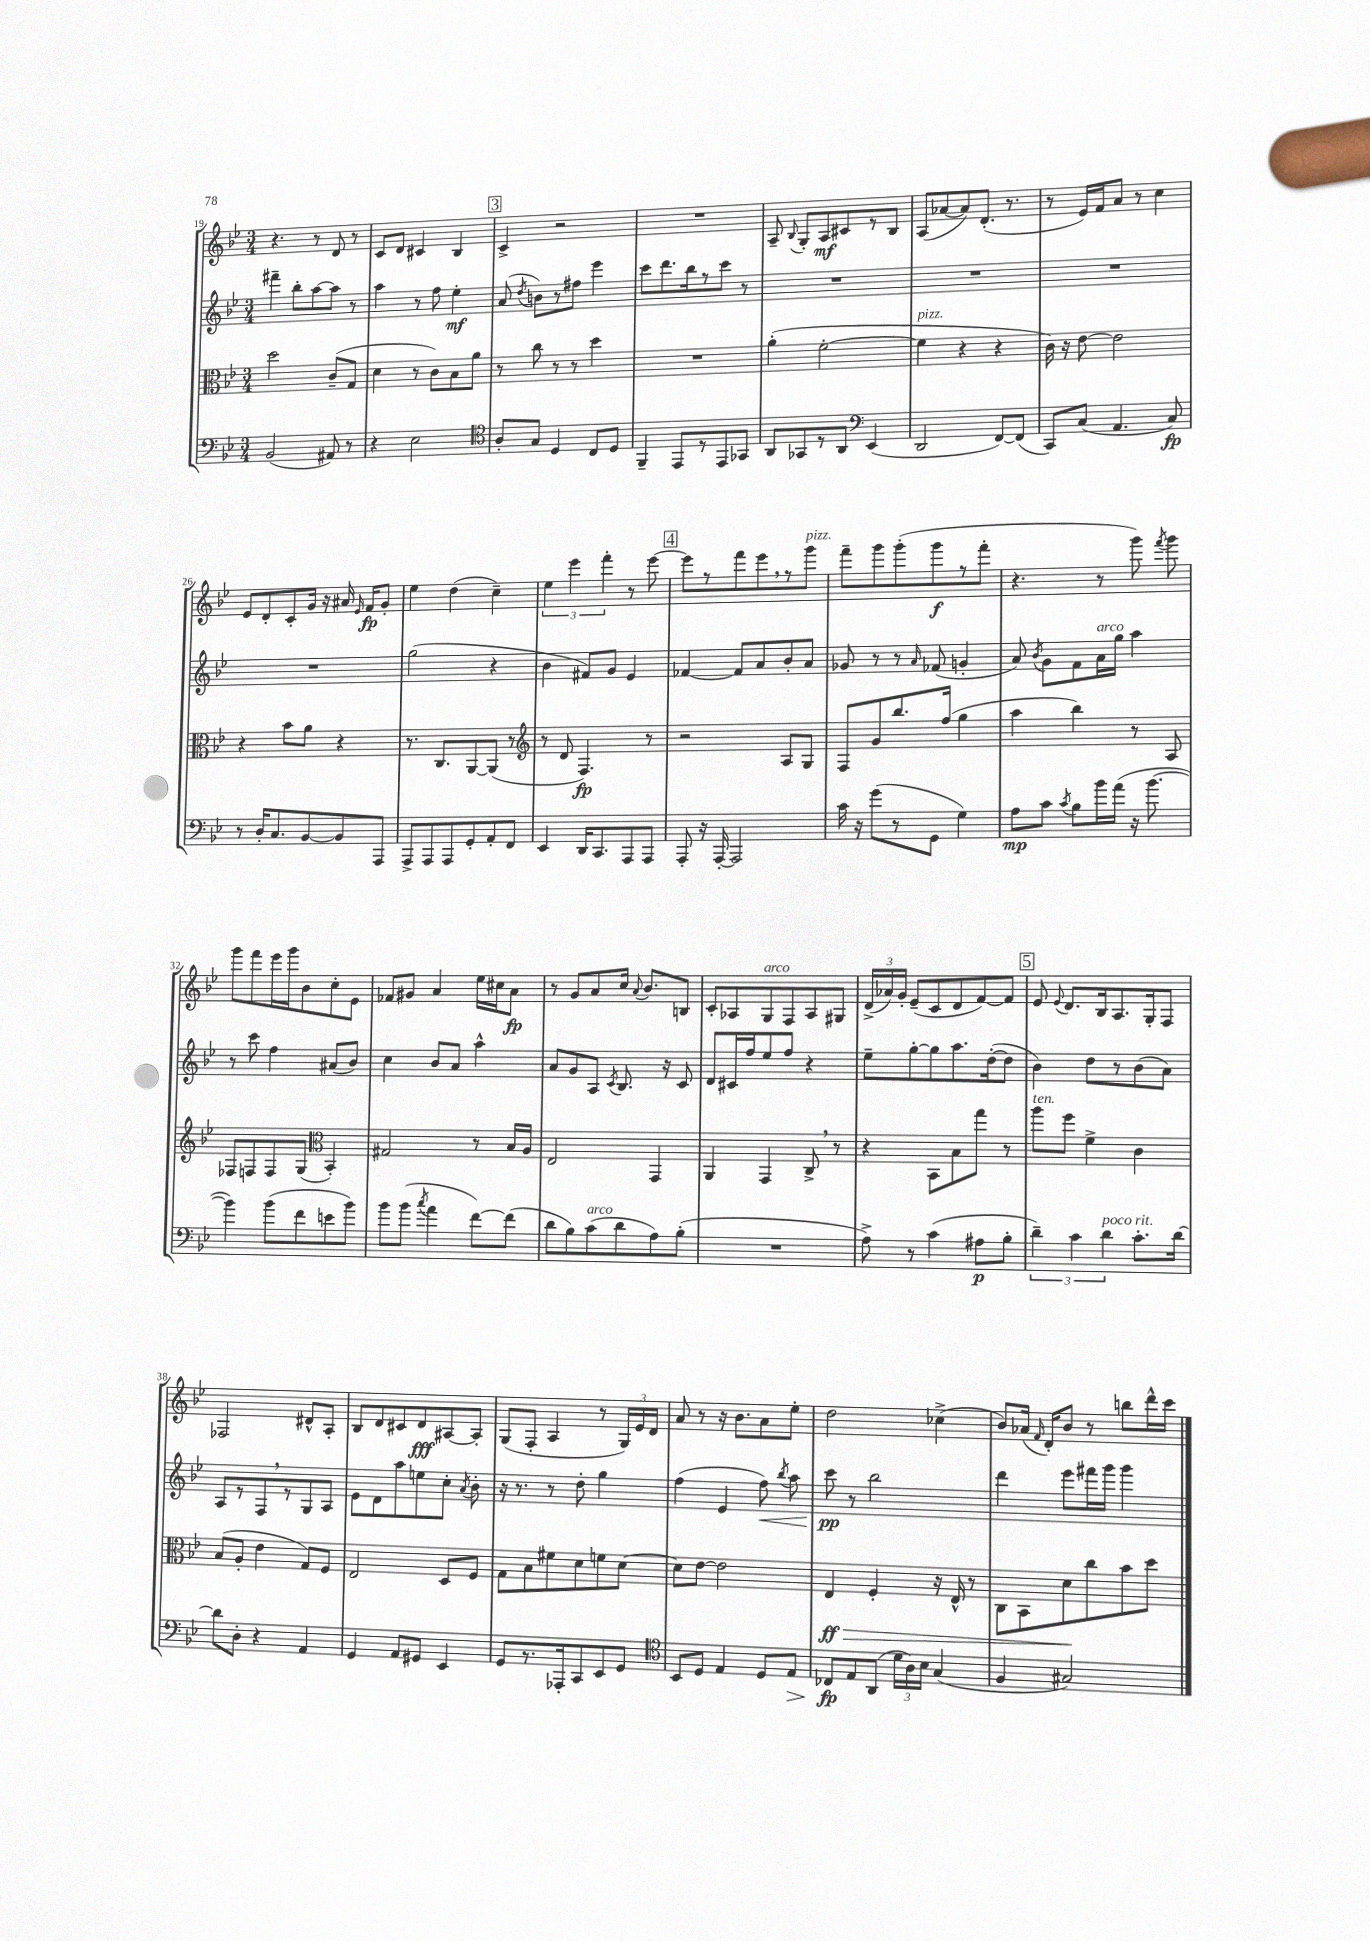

**kern	**dynam	**kern	**dynam	**kern	**dynam	**kern	**dynam
*part4	*part4	*part3	*part3	*part2	*part2	*part1	*part1
*staff4	*staff4	*staff3	*staff3	*staff2	*staff2	*staff1	*staff1
*clefF4	*	*clefC3	*	*clefG2	*	*clefG2	*
*k[b-e-]	*	*k[b-e-]	*	*k[b-e-]	*	*k[b-e-]	*
*M3/4	*	*M3/4	*	*M3/4	*	*M3/4	*
=19	=19	=19	=19	=19	=19	=19	=19
(2BB-/	.	2dd\	.	4fff#X~\	.	4.r	.
.	.	.	.	8bb-'\L	.	.	.
.	.	.	.	[8aa\	.	8r	.
8AA#X/)	.	(8c~/L	.	8aa\J]	.	8d/	.
8r	.	8G/J	.	8r	.	8r	.
=20	=20	=20	=20	=20	=20	=20	=20
4r	.	4d\	.	4aa\	.	8c/L	.
.	.	.	.	.	.	8d/J	.
2E-\	.	8r	.	8r	.	4c#X/	.
.	.	8c\L)	.	8ff\	.	.	.
.	.	8B-\	.	4ee-'\	mf	4B-/	.
.	.	8a\J	.	.	.	.	.
!!LO:REH:place=s1:t=3
=21	=21	=21	=21	=21	=21	=21	=21
*clefC4	*	*	*	*	*	*	*
8A'/L	.	8r	.	(8a/	.	4c^/	.
.	.	.	.	8qdd/	.	.	.
8G/J	.	8cc\	.	8bn\L)	.	.	.
4D/	.	8r	.	8r	.	2r	.
.	.	8r	.	8ff#X\J	.	.	.
8C/L	.	4dd\	.	4eee-\	.	.	.
8D/J	.	.	.	.	.	.	.
=22	=22	=22	=22	=22	=22	=22	=22
4FF~/	.	2.r	.	8ccc\L	.	2.r	.
.	.	.	.	8.ddd\	.	.	.
8EE-/L	.	.	.	.	.	.	.
.	.	.	.	16bb-\k	.	.	.
8r	.	.	.	8r	.	.	.
8EE-/	.	.	.	8ccc\J	.	.	.
8GG-X/J	.	.	.	8r	.	.	.
=23	=23	=23	=23	=23	=23	=23	=23
8AA/L	.	(4a'\	.	2.r	.	8A~/	.
.	.	.	.	.	.	8qqB-/	.
8GG-X/	.	.	.	.	.	8G'/L	.
8r	.	[2f'\	.	.	.	8A/	mf
8AA/J	.	.	.	.	.	8c#X/	.
*clefF4	*	*	*	*	*	*	*
(4EE-/	.	.	.	.	.	8r	.
.	.	.	.	.	.	8B-/J	.
=24	=24	=24	=24	=24	=24	=24	=24
!	!	!LO:TX:a:i:t=pizz.	!	!	!	!	!
2DD/	.	4f\]	.	2.r	.	(8A/L	.
.	.	.	.	.	.	[8a-X/	.
.	.	4r	.	.	.	8a-/])	.
.	.	.	.	.	.	(8.d'/J	.
[8FF/L)	.	4r	.	.	.	.	.
.	.	.	.	.	.	8.r	.
(8FF/J]	.	.	.	.	.	.	.
=25	=25	=25	=25	=25	=25	=25	=25
8CC/L)	.	16c\)	.	2.r	.	8r	.
.	.	16r	.	.	.	.	.
(8C/J	.	[8e-\	.	.	.	16e-/LL)	.
.	.	.	.	.	.	16f/J	.
4.AA/	.	2e-\]	.	.	.	8a/J	.
.	.	.	.	.	.	8r	.
.	.	.	.	.	.	4cc\	.
8C/)	fp	.	.	.	.	.	.
!!LO:LB:g=z
=26	=26	=26	=26	=26	=26	=26	=26
8r	.	4r	.	2.r	.	8e-/L	.
16D'/KL	.	.	.	.	.	8d'/	.
8.C/	.	.	.	.	.	.	.
.	.	8b-\L	.	.	.	8c'/	.
[8BB-/	.	8a\J	.	.	.	16g/Jk	.
.	.	.	.	.	.	16r	.
8BB-/]	.	4r	.	.	.	16a#X/	.
.	.	.	.	.	.	16qqe-/	.
.	.	.	.	.	.	16f/KL	fp
8AAA/J	.	.	.	.	.	8g'/J	.
=27	=27	=27	=27	=27	=27	=27	=27
8AAA^/L	.	8.r	.	(2gg\	.	4ee-\	.
8AAA/	.	.	.	.	.	.	.
.	.	8.C/L	.	.	.	.	.
8AAA/	.	.	.	.	.	(4dd\	.
8GG'/	.	[8AA/	.	.	.	.	.
8AA'/	.	(8AA/J]	.	4r	.	4cc~\)	.
8FF/J	.	8r	.	.	.	.	.
=28	=28	=28	=28	=28	=28	=28	=28
*	*	*clefG2	*	*	*	*	*
4EE-/	.	8r	.	4b-\	.	6ee-\	.
.	.	8d/	.	.	.	.	.
.	.	.	.	.	.	6eee-\	.
16DD/KL	.	4.F/)	fp	8f#X/L)	.	.	.
8.CC/	.	.	.	.	.	.	.
.	.	.	.	.	.	6fff'\	.
.	.	.	.	8g/J	.	.	.
8AAA/	.	.	.	4e-/	.	8r	.
8AAA/J	.	8r	.	.	.	[8eee-\	.
!!LO:REH:place=s1:t=4
=29	=29	=29	=29	=29	=29	=29	=29
8AAA'/	.	2r	.	[4f-X/	.	8eee-\L]	.
16r	.	.	.	.	.	8r	.
[16AAA'/	.	.	.	.	.	.	.
2AAA/]	.	.	.	8f-/L]	.	8fff\	.
.	.	.	.	8a/	.	8eee-,\	.
.	.	8A/L	.	8b-'/	.	8r	.
!	!	!	!	!	!	!LO:TX:a:i:t=pizz.	!
.	.	8G/J	.	8a/J	.	8ggg\J	.
=30	=30	=30	=30	=30	=30	=30	=30
16c\	.	8F/L	.	8g-X/	.	8fff~\L	.
16r	.	.	.	.	.	.	.
(8g\L	.	8g/	.	8r	.	8ggg\	.
8r	.	8.bb-/	.	8r	.	(8ggg'\	.
.	.	.	.	16qqa/	.	.	.
8GG\J	.	.	.	(8f-X/	.	8ggg\	f
.	.	(16ff/Jk	.	.	.	.	.
4G\)	.	4gg\	.	4gn'/	.	8r	.
.	.	.	.	.	.	8fff'\J	.
=31	=31	=31	=31	=31	=31	=31	=31
8A\L	mp	4aa\	.	8a/)	.	4.r	.
.	.	.	.	8qb-/	.	.	.
8c\J	.	.	.	8g\L	.	.	.
8qc/	.	.	.	.	.	.	.
8B-\L	.	4bb-\)	.	8f\	.	.	.
!	!	!	!	!LO:TX:a:i:t=arco	!	!	!
16b-\L	.	.	.	16a\L	.	8r	.
(16a\JJ	.	.	.	16gg\JJ	.	.	.
16r	.	8r	.	4aa\	.	8ggg\)	.
[8.b-\	.	.	.	.	.	.	.
.	.	.	.	.	.	8qfff/	.
.	.	8A/	.	.	.	8ggg\	.
!!LO:LB:g=z
=32	=32	=32	=32	=32	=32	=32	=32
4b-\])	.	8F-X/L	.	8r	.	8ggg\L	.
.	.	8Fn/	.	8ccc\	.	8fff\	.
(8b-\L	.	8F/	.	4ff\	.	16eee-\L	.
.	.	.	.	.	.	16ggg\J	.
8f\	.	(8G/J	.	.	.	8b-\	.
*	*	*clefC3	*	*	*	*	*
8en\	.	4BB-'/)	.	(8a#X/L	.	8cc'\	.
8b-\J)	.	.	.	8b-/J)	.	8e-\J	.
=33	=33	=33	=33	=33	=33	=33	=33
8b-\L	.	2G#X/	.	4cc\	.	8f-X/L	.
(8b-\J	.	.	.	.	.	8g#X/J	.
8qcc/	.	.	.	.	.	.	.
4a\	.	.	.	8b-/L	.	4a/	.
.	.	.	.	8a/J	.	.	.
[8f\L)	.	8r	.	4aa^^\	.	16ee-\LL	.
.	.	.	.	.	.	16cc#X\J	.
(8f\J]	.	16B-/LL	.	.	.	8a\J	fp
.	.	16A/JJ	.	.	.	.	.
=34	=34	=34	=34	=34	=34	=34	=34
8d\L	.	2E-/	.	8a/L	.	8r	.
8B-\)	.	.	.	8g/	.	8g/L	.
!LO:TX:a:i:t=arco	!	!	!	!	!	!	!
(8c\	.	.	.	8A/J	.	8a/	.
.	.	.	.	8qc/	.	.	.
8d\	.	.	.	8.B-/	.	16cc/Jk	.
.	.	.	.	.	.	8qqa/	.
.	.	.	.	.	.	8.b-/L	.
8A\)	.	4GG/	.	.	.	.	.
.	.	.	.	16r	.	.	.
(8B-'\J	.	.	.	8c/	.	8Bn/J	.
=35	=35	=35	=35	=35	=35	=35	=35
2.r	.	4AA/	.	8d/L	.	8c'/L	.
.	.	.	.	16c#X/L	.	8A-X/	.
.	.	.	.	16ff/J	.	.	.
!	!	!	!	!	!	!LO:TX:a:i:t=arco	!
.	.	4GG/	.	8ee-/	.	8G/	.
.	.	.	.	8ff/J	.	8F/	.
.	.	8C^,/	.	4r	.	8A-/	.
.	.	8r	.	.	.	8G#X/J	.
=36	=36	=36	=36	=36	=36	=36	=36
8A^\)	.	4r	.	8ee-~\L	.	(24d^/LL	.
.	.	.	.	.	.	24a-X/)	.
.	.	.	.	.	.	24g'/JJ	.
8r	.	.	.	[8gg'\	.	(8e-~/L	.
(4c\	.	8BB-\L	.	8gg\]	.	8c/	.
.	.	8B-\	.	8.aa\	.	8d/	.
8A#X\L	p	8gg\J	.	.	.	[8f/)	.
.	.	.	.	([16dd'\k	.	.	.
8B-'\J	.	8r	.	8dd\J]	.	8f/J]	.
!!LO:REH:place=s1:t=5
=37	=37	=37	=37	=37	=37	=37	=37
!	!	!LO:TX:a:i:t=ten.	!	!	!	!	!
6d~\)	.	8aa\L	.	4b-\)	.	8e-/	.
.	.	.	.	.	.	8qqe-/	.
.	.	8ff\J	.	.	.	8.d/L	.
6c\	.	.	.	.	.	.	.
.	.	4f^\	.	8dd\L	.	.	.
.	.	.	.	.	.	16B-/k	.
!LO:TX:a:i:t=poco rit.	!	!	!	!	!	!	!
6d\	.	.	.	.	.	.	.
.	.	.	.	8r	.	8.A/	.
8.c'\L	.	4c\	.	(8b-\	.	.	.
.	.	.	.	.	.	16G'/k	.
.	.	.	.	8a\J)	.	8F/J	.
[16d\Jk	.	.	.	.	.	.	.
!!LO:LB:g=z
=38	=38	=38	=38	=38	=38	=38	=38
8d\L]	.	(8B-/L	.	8A/L	.	2F-X/	.
8D'\J	.	8A'/J	.	8r	.	.	.
4r	.	4e-\	.	8F,/	.	.	.
.	.	.	.	8r	.	.	.
4AA/	.	8G/L)	.	8G/	.	8d#X^^/L	.
.	.	8F/J	.	8A/J	.	8A'/J	.
=39	=39	=39	=39	=39	=39	=39	=39
4GG/	.	2E-/	.	8e-\L	.	8B-/L	.
.	.	.	.	8d\	.	8d/	.
8AA/L	.	.	.	8aa\	.	8c#X/	.
8GG#X/J	.	.	.	8een\	.	8d/	fff
4EE-/	.	8D/L	.	8cc'\J	.	[8A#X/	.
.	.	.	.	8qa/	.	.	.
.	.	8F/J	.	8b-'\	.	8A#'/J]	.
=40	=40	=40	=40	=40	=40	=40	=40
8GG/L	.	8G\L	.	16r	.	(8G/L	.
.	.	.	.	8.r	.	.	.
8.r	.	8B-\	.	.	.	8F'/J	.
.	.	8f#X\	.	8r	.	4A/	.
16AAA-X'/k	.	.	.	.	.	.	.
8CC/	.	8d\	.	8dd'\	.	.	.
8EE-/	.	8fn\	.	4gg\	.	8r	.
8GG/J	.	[8d\J	.	.	.	24G/LL)	.
.	.	.	.	.	.	24e-/	.
.	.	.	.	.	.	24d/JJ	.
=41	=41	=41	=41	=41	=41	=41	=41
*clefC4	*	*	*	*	*	*	*
8BB-/L	.	8d\L]	.	(4ff\	.	8a/	.
8D/J	.	[8e-\J	.	.	.	8r	.
4E-/	.	2e-\]	.	4e-/	.	16r	.
.	.	.	.	.	.	8.b-\L	.
!	!	!	!	!	!LO:HP:b	!	!
8D/L	.	.	.	8ff\)	<	8a\	.
.	.	.	.	8qbb-/	.	.	.
!	!LO:HP:b	!	!	!	!	!	!
8E-/J	>	.	.	8aa\	.	8ee-'\J	.
=42	=42	=42	=42	=42	=42	=42	=42
!	!	!	!LO:HP:b	!	!	!	!
8C-X/L	fp	4E-/	> ff	8ccc\	pp	2dd\	.
8E-/	]	.	.	8r	[	.	.
(8AA/J	.	4F'/	.	2bb-\	.	.	.
24d\LL	.	.	.	.	.	.	.
24A\)	.	.	.	.	.	.	.
24B-\JJ	.	.	.	.	.	.	.
(4G/	.	16r	.	.	.	(4cc-X^\	.
.	.	16E-^^/	.	.	.	.	.
.	.	8r	.	.	.	.	.
=43	=43	=43	=43	=43	=43	=43	=43
4F/	.	8C\L	.	4ddd\	.	8b-/L)	.
.	.	8BB-\	.	.	.	(16a-X/Jk	.
.	.	.	.	.	.	16qqf/	.
.	.	.	.	.	.	16d'/KL)	.
2G#X/)	.	8d\	.	8eee-\L	.	8b-/J	.
.	.	8cc\	]	16fff#X\L	.	8r	.
.	.	.	.	16ggg\JJ	.	.	.
.	.	8b-\	.	4ggg\	.	8bbn\L	.
.	.	8dd\J	.	.	.	16ddd^^\L	.
.	.	.	.	.	.	16ccc\JJ	.
==	==	==	==	==	==	==	==
*-	*-	*-	*-	*-	*-	*-	*-
